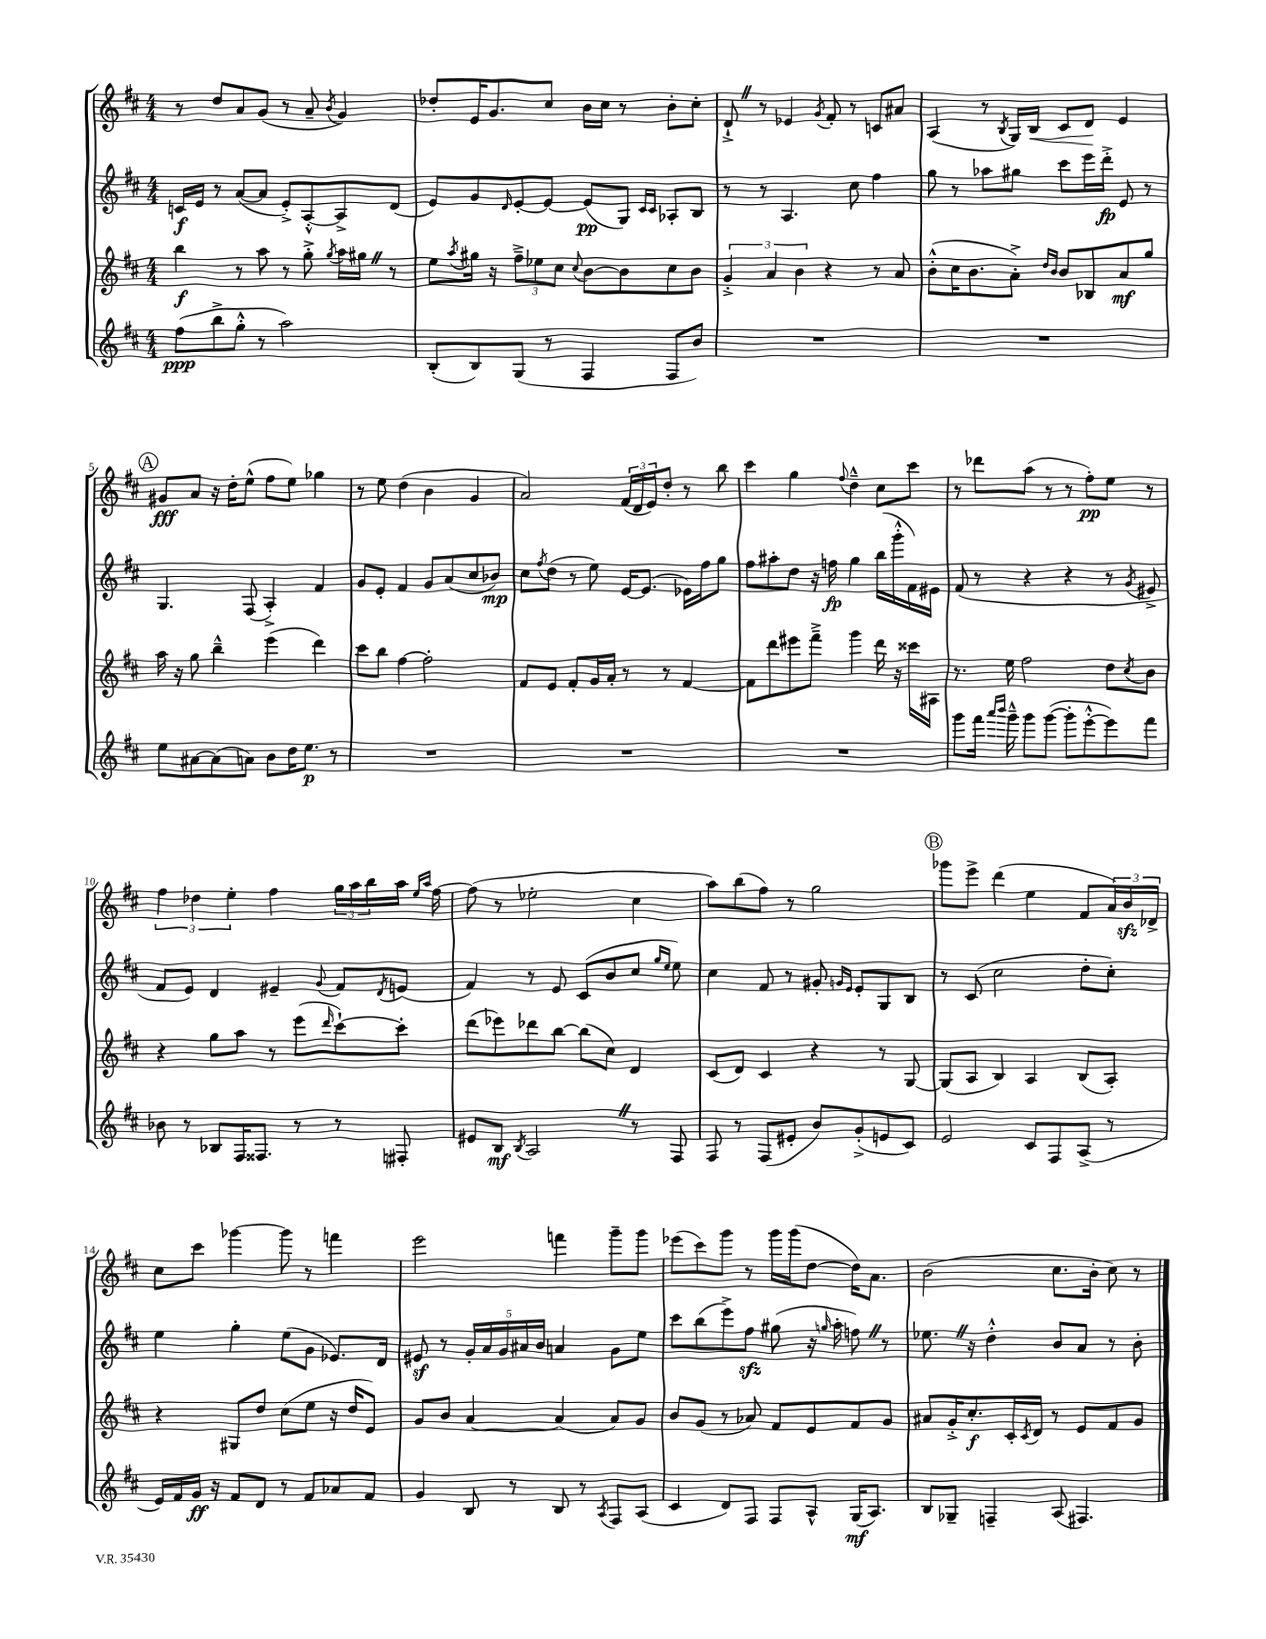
<<
\new StaffGroup <<
\new Staff = "s0" {
    \clef treble \key d \major \numericTimeSignature \time 4/4
    r8 d''8 a'8 g'8( r8 a'8-- \acciaccatura { b'8 } g'4) |
    des''8-. e'16 g'8. cis''8 b'16 cis''16 r8 b'8-. cis''8-. |
    d'8-!-> \once \override BreathingSign.text = \markup { \musicglyph "scripts.caesura.straight" } \breathe r8 ees'4 \acciaccatura { g'8 } fis'8-. r8 c'8 ais'8 |
    a4( r8 \acciaccatura { b8 } g16) b16\< cis'8 d'8\! e'4 |
    \mark \markup { \circle "A" } gis'8\fff a'8 r16 d''16-. e''8-^( fis''8 e''8) ges''4 |
    r8 e''8 d''4( b'4 g'4 |
    a'2) \tuplet 3/2 { fis'16( d'16 e'16) } d''8-. r8 b''8 |
    cis'''4 g''4 \appoggiatura { fis''8 } d''4---^ cis''8 cis'''8 |
    r8 des'''8 a''8( r8 r8 fis''8-.\pp) e''8 r8 |
    \tuplet 3/2 { fis''4 des''4 e''4-. } fis''4 \tuplet 3/2 { g''16 a''16 b''16 } a''16 \grace { e''16 a''16 } fis''16~ |
    fis''8( r8 ees''2-. cis''4 |
    a''8) b''8( fis''8) r8 g''2 |
    \mark \markup { \circle "B" } ges'''8 e'''8-> d'''4( e''4 fis'8 \tuplet 3/2 { a'16) b'16\sfz des'16-> } |
    cis''8 cis'''8 ges'''4~ ges'''8 r8 f'''4 |
    e'''2 f'''4 g'''8-- g'''8 |
    ees'''8( cis'''8) g'''8 r8 g'''16 g'''16( d''8~ d''16) a'8. |
    b'2( cis''8. b'16-. cis''8) r8 \bar "|." |
}
\new Staff = "s1" {
    \clef treble \key d \major \numericTimeSignature \time 4/4
    c'16\f e'16 r8 a'8~( a'8 e'8-.->) a8~-.-^ a8-> d'8( |
    e'8) g'8 \grace { d'16 } e'8~-. e'8~ e'8\pp( g8) \grace { cis'16 cis'16 } aes8-. b8 |
    r8 r8 a4. cis''8 fis''4 |
    g''8 r8 aes''8 gis''8 cis'''8 e'''16 d'''16-.->\fp e'8 r8 |
    \mark \markup { \circle "A" } g4. fis8( a4-.->) fis'4 |
    g'8 e'8-. fis'4 g'8 a'8( cis''8 bes'8\mp) |
    cis''8 \acciaccatura { fis''8 } d''8( r8 e''8) e'16~ e'8.( ees'16) fis''16 g''8 |
    fis''8 ais''8-. d''8 r16 f''16\fp g''4 b''16( g'''16-.-^ fis'16) eis'16 |
    fis'8( r8 r4 r4 r8 \acciaccatura { g'8 } eis'8-> |
    fis'8 e'8) d'4 eis'4-- \appoggiatura { g'8 } fis'8 \acciaccatura { d'8 } e'8( |
    fis'4) r8 e'8 cis'8( b'8 cis''8 \grace { g''16 e''16 } e''8) |
    cis''4 fis'8 r8 gis'8-. \grace { g'16 e'16 } e'8-. g8 b8 |
    \mark \markup { \circle "B" } r8 cis'8( cis''2 d''8-. cis''8-.) |
    e''4 g''4-. e''8( g'8 ees'8.) d'16 |
    eis'8\sf r8 \tuplet 5/4 { g'16-. a'16 g'16 ais'16 b'16 } a'4 g'8 e''8 |
    cis'''8 b''8( e'''8->) fis''8\sfz gis''8( r16 \grace { g''16 } a''16-. f''8) \once \override BreathingSign.text = \markup { \musicglyph "scripts.caesura.straight" } \breathe r8 |
    ees''8. \once \override BreathingSign.text = \markup { \musicglyph "scripts.caesura.straight" } \breathe r16 d''4-.-^ b'8 a'8 r8 b'8-. \bar "|." |
}
\new Staff = "s2" {
    \clef treble \key d \major \numericTimeSignature \time 4/4
    b''4\f r8 a''8 r8 g''8-.-> \acciaccatura { g''8 } a''16 gis''16 \once \override BreathingSign.text = \markup { \musicglyph "scripts.caesura.straight" } \breathe r8 |
    e''8 \acciaccatura { a''8 } gis''16 r16 \tuplet 3/2 { fis''8---> ees''8 cis''8 } \appoggiatura { cis''8 } b'8~ b'8 cis''8 b'8 |
    \tuplet 3/2 { g'4-.-> a'4 b'4 } r4 r8 a'8 |
    b'8-.-^( cis''16 b'8. a'8-.->) \grace { d''16 b'16 } b'8 bes8 a'8\mf g''8 |
    \mark \markup { \circle "A" } a''16 r16 g''8 b''4---^ e'''4( d'''4) |
    cis'''8 b''8 fis''4~ fis''2-. |
    fis'8 e'8 fis'8-. g'16 a'16-. r8 r8 fis'4~ |
    fis'8 d'''8 eis'''8 fis'''8---> g'''4 d'''16 r16 cisis'''16 ais16 |
    r8. e''16 fis''2 d''8 \acciaccatura { cis''8 } b'8 |
    r4 g''8 a''8 r8 e'''8( \grace { d'''16 } cis'''8~-!) cis'''8-. |
    d'''8( ees'''8) des'''8 b''8~ b''8( cis''8) d'4 |
    cis'8( d'8) cis'4 r4 r8 g8~ |
    \mark \markup { \circle "B" } g8( a8 b4) a4 b8( a8-.) |
    r4 gis8 d''8 cis''8( e''8 r16 d''16 e'8) |
    g'8 b'8 a'4~ a'4( a'8) g'8 |
    b'8 g'8( r8 aes'8) fis'8 e'8 fis'8 g'8 |
    ais'8 g'16-.-> cis''8.-.\f cis'16-. \acciaccatura { cis'8 } d'16 r8 e'8 fis'8 g'8 \bar "|." |
}
\new Staff = "s3" {
    \clef treble \key d \major \numericTimeSignature \time 4/4
    fis''8\ppp( b''8-> g''8-.-^ r8 a''2) |
    b8-.( b8) g8( r8 fis4 fis8 b'8) |
    R1 |
    R1 |
    \mark \markup { \circle "A" } e''8 ais'8~ ais'8( a'8) b'8 d''16 e''8.\p r8 |
    R1 |
    R1 |
    R1 |
    g'''8 fis'''16 \grace { a'''16 b'''16 } g'''16---^ g'''8 g'''8~( g'''8-. e'''8~-.-^ e'''8) fis'''8 |
    bes'8 r8 bes8 fis16 fisis8. r8 r8 fis8-. |
    eis'8 b8\mf \acciaccatura { b8 } a2 \once \override BreathingSign.text = \markup { \musicglyph "scripts.caesura.straight" } \breathe r8 fis8 |
    fis8 r8 fis8( eis'8-. b'8) g'8-.->( e'8 cis'8) |
    \mark \markup { \circle "B" } e'2 cis'8 fis8 a8->( r8 |
    e'16) fis'16 g'16\ff r16 fis'8 d'8 r8 fis'8 aes'8 fis'8 |
    g'4 b8 r8 b8 r8 \acciaccatura { a8 } fis8 a8( |
    cis'4 d'8) fis8 fis8 a8-^ g16\mf( a8.) |
    b8 ges8-- f4-- a8( fis4.) \bar "|." |
}
>>
>>
